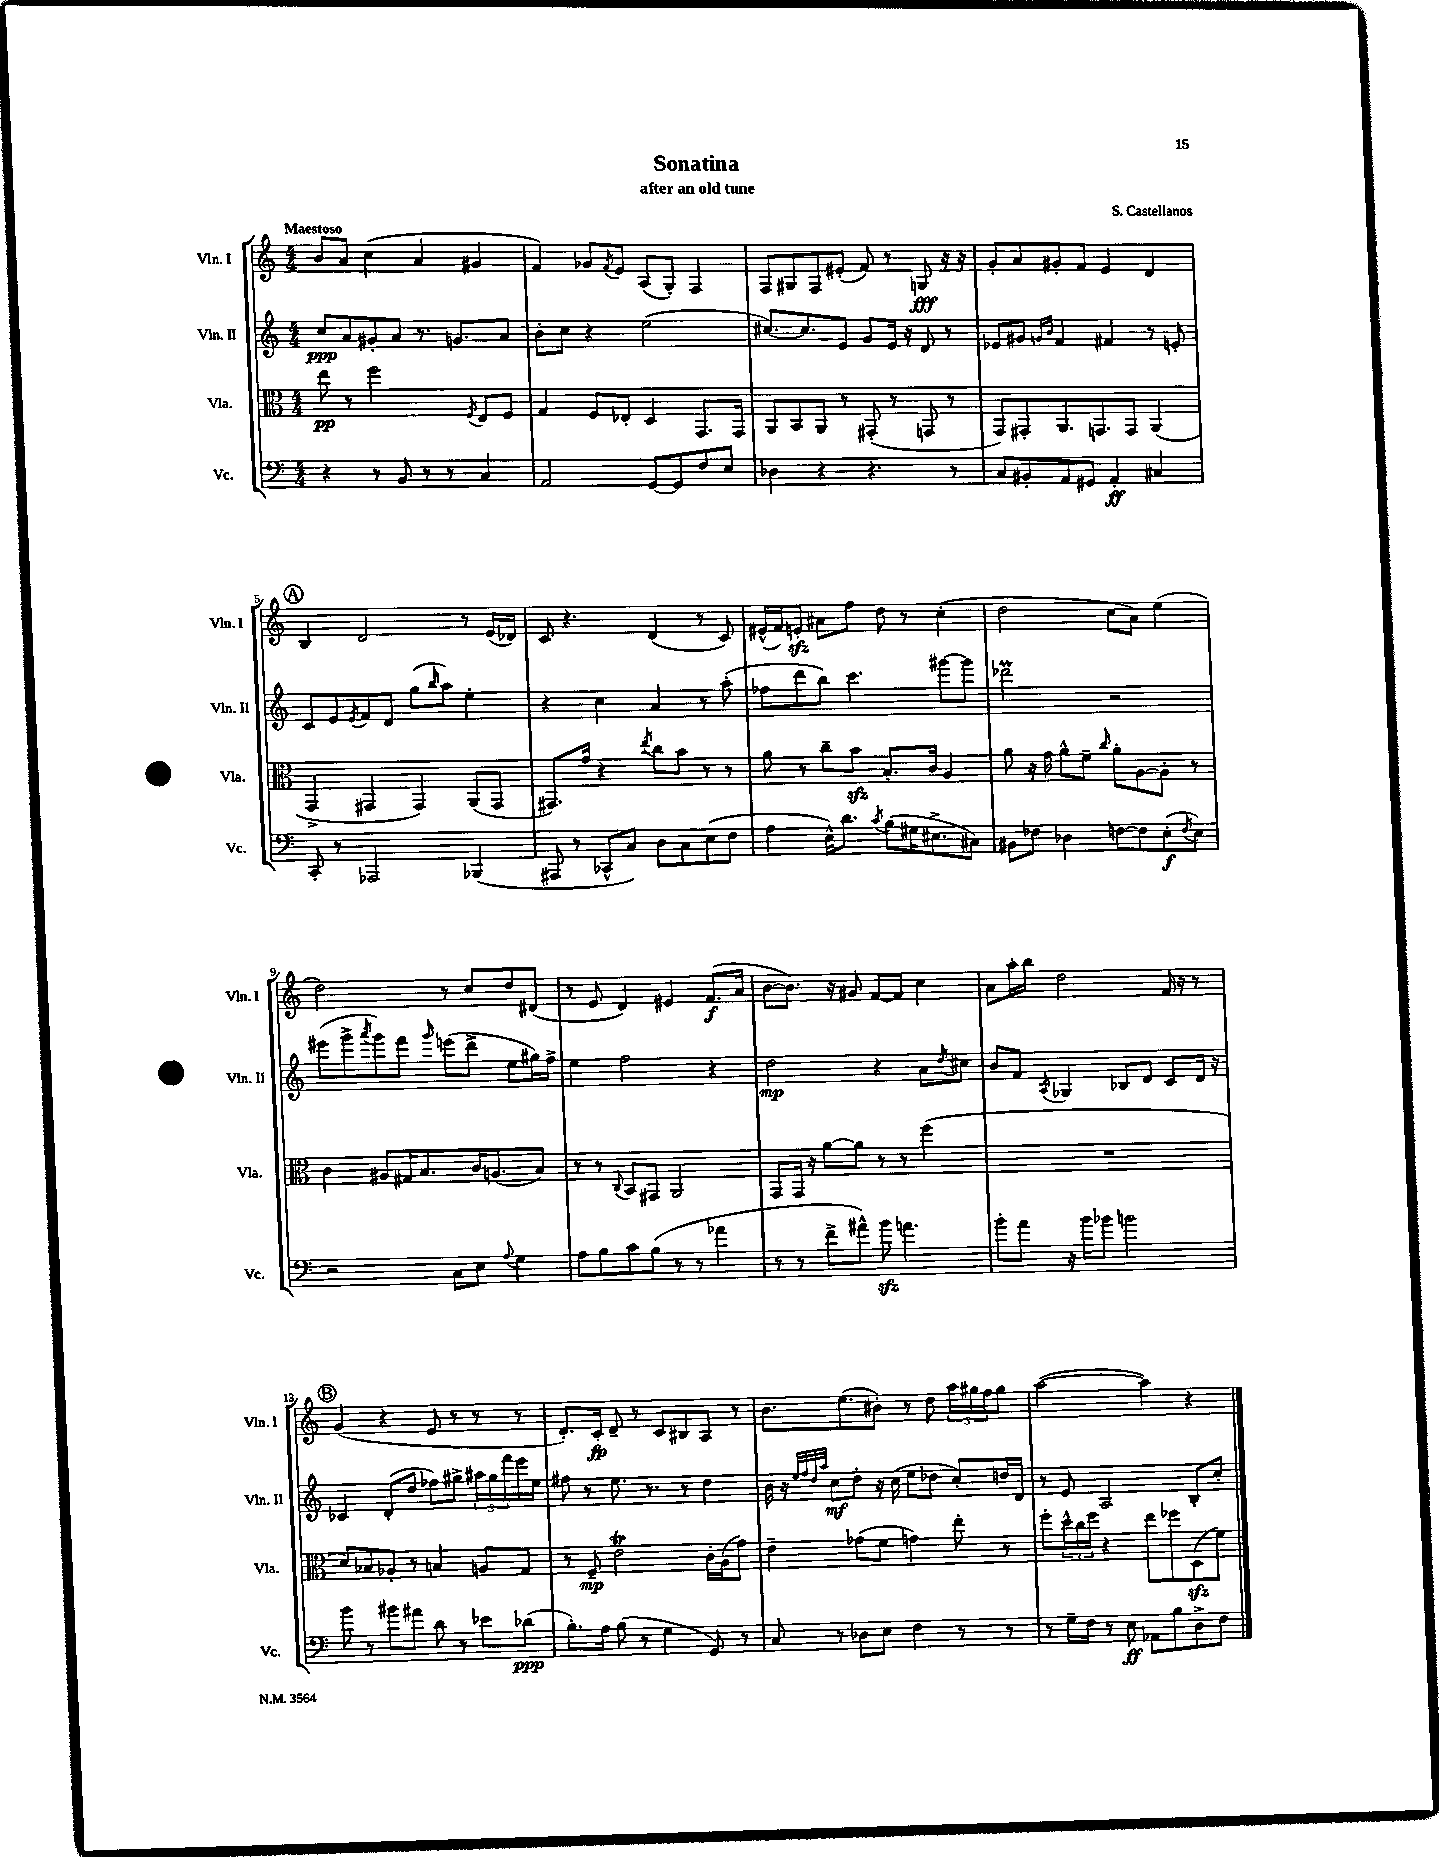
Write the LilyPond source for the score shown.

\header { title = "Sonatina" composer = "S. Castellanos" subtitle = "after an old tune" }
<<
\new StaffGroup <<
\new Staff = "s0" \with { instrumentName = "Vln. I" shortInstrumentName = "Vln. I" } {
    \clef treble \key c \major \numericTimeSignature \time 4/4 \tempo "Maestoso"
    b'8 a'8 c''4( a'4 gis'4 |
    f'4) ges'8 \acciaccatura { f'8 } e'8 a8( g8-.) f4 |
    f8 gis8 f8 eis'8-.( f'8) r8 g8\fff r16 r16 |
    g'8-. a'8 gis'8-. f'8 e'4 d'4 |
    \mark \markup { \circle "A" } b4 d'2 r8 e'16( des'16) |
    c'8 r4. d'4( r8 c'8) |
    eis'16-^( f'16) e'8-.\sfz ais'8 f''8 d''8 r8 c''4-.( |
    d''2 c''8 a'8) e''4( |
    d''2) r8 c''8 d''8 dis'8( |
    r8 e'8 d'4) eis'4 f'8.\f( a'16 |
    b'8~ b'8.) r16 gis'8 f'8~ f'8 c''4 |
    a'8 a''16-. b''16 d''2 f'16 r16 r8 |
    \mark \markup { \circle "B" } g'4( r4 e'8 r8 r8 r8 |
    d'8.-.) c'16-.\fp d'8-- r8 c'8 bis8 a8 r8 |
    b'8. e''8.( bis'8-.) r8 d''8 \tuplet 3/2 { a''16 gis''16 f''16 } gis''8 |
    a''2~( a''4) r4 \bar "|." |
}
\new Staff = "s1" \with { instrumentName = "Vln. II" shortInstrumentName = "Vln. II" } {
    \clef treble \key c \major \numericTimeSignature \time 4/4
    c''8\ppp a'8 gis'8-. a'8 r8. g'8. a'8 |
    b'8-. c''8 r4 e''2( |
    cis''8.~) cis''8. e'8 g'8 e'16 r16 d'8 r8 |
    ees'8 gis'8 \grace { g'16 b'16 } f'4 fis'4 r8 e'8-. |
    \mark \markup { \circle "A" } c'8 e'8 \acciaccatura { e'8 } f'8 d'8 g''8( \grace { b''16 } a''8) e''4-. |
    r4 c''4 a'4 r8 a''8-.( |
    fes''8 d'''8 b''8) c'''4. gis'''8~ gis'''8 |
    des'''2\prall r2 |
    eis'''8( g'''8-> \acciaccatura { a'''8 } g'''8) f'''8 \grace { g'''16 } e'''8( d'''8-> e''8 gis''16) f''16-> |
    e''4 f''2 r4 |
    d''2\mp r4 a'8 \acciaccatura { d''8 } cis''8 |
    b'8 f'8 \acciaccatura { a8 } ges4 bes8 d'8 c'8 d'16 r16 |
    \mark \markup { \circle "B" } ces'4 d'8-.( d''8 fes''8) gis''8-> \tuplet 3/2 { ais''16 gis''16 f'''16 } e'''16 e''16 |
    fis''8 r8 e''8. r8. r8 d''4 |
    b'16 r16 \grace { e''32 f''32 d''32 a''32 } c''8\mf d''8-. r16 c''16( e''8 des''8 c''8-.) d''16 d'16 |
    r8 e'8 a2 b8-. c''8-. \bar "|." |
}
\new Staff = "s2" \with { instrumentName = "Vla." shortInstrumentName = "Vla." } {
    \clef alto \key c \major \numericTimeSignature \time 4/4
    e''8\pp r8 f''2 \acciaccatura { f8 } e8 f8 |
    g4 f8 ees8-. d4 g,8. g,16 |
    a,8 b,8 a,8 r8 gis,8-.( r8 g,8 r8 |
    g,8) gis,8-. a,8. g,8. g,8 a,4( |
    \mark \markup { \circle "A" } g,4-> gis,4 gis,4) a,8( gis,8 |
    gis,8.) g'16 r4 \acciaccatura { e''8 } c''8 b'8 r8 r8 |
    a'8 r8 c''8-- b'8\sfz b8.-. c'16 a4 |
    a'8 r16 g'16 a'8-^ f'8-- \grace { c''16 } a'8-. a8~ a8-. r8 |
    c'4 ais8 gis16 b8. c'16 a8.( b8) |
    r8 r8 \appoggiatura { c8 } b,8 gis,8 a,2 |
    g,8 g,16 r16 a'8~ a'8 r8 r8 f''4( |
    R1 |
    \mark \markup { \circle "B" } d'8) bes8 aes8-. r8 b4 a8 g8 |
    r8 f8--\mp e'2\trill c'16-. a16( g'8) |
    e'4-- ges'8( f'8 g'4) e''8-. r8 |
    f''8-. \tuplet 3/2 { d''16-^ c''16 f''16 } r4 e''8 fes''8 d8\sfz( f'8) \bar "|." |
}
\new Staff = "s3" \with { instrumentName = "Vc." shortInstrumentName = "Vc." } {
    \clef bass \key c \major \numericTimeSignature \time 4/4
    r4 r8 b,8 r8 r8 c4 |
    a,2 g,8~ g,8 f8 e8 |
    des4 r4 r4. r8 |
    c8 bis,8-. a,8 gis,8 a,4-.\ff cis4 |
    \mark \markup { \circle "A" } c,8-. r8 aes,,2 bes,,4( |
    ais,,8 r8 ces,8-^ c8) d8 c8 e8( f8 |
    a4 e16-^) d'8. \acciaccatura { c'8 } b8( gis16 eis8.-> cis8) |
    bis,8 fes8 des4 f8~ f8 e8-.\f( \acciaccatura { f8 } e8) |
    r2 c8 e8 \appoggiatura { a8 } g4 |
    a8 b8 c'8 b8( r8 r8 aes'4 |
    r8 r8 f'8-> ais'8-^) b'8\sfz a'4. |
    b'8-. a'8 r16 b'16 bes'8 b'2 |
    \mark \markup { \circle "B" } b'8 r8 bis'8 ais'8 d'8 r8 ees'8 des'8\ppp( |
    b8.-.) a16 b8( r8 g4 g,8) r8 |
    c8 r8 des8 e8 f4 r8 r8 |
    r8 g16-- f16 r8 e8\ff aes,8 b8 d8-> f8 \bar "|." |
}
>>
>>
